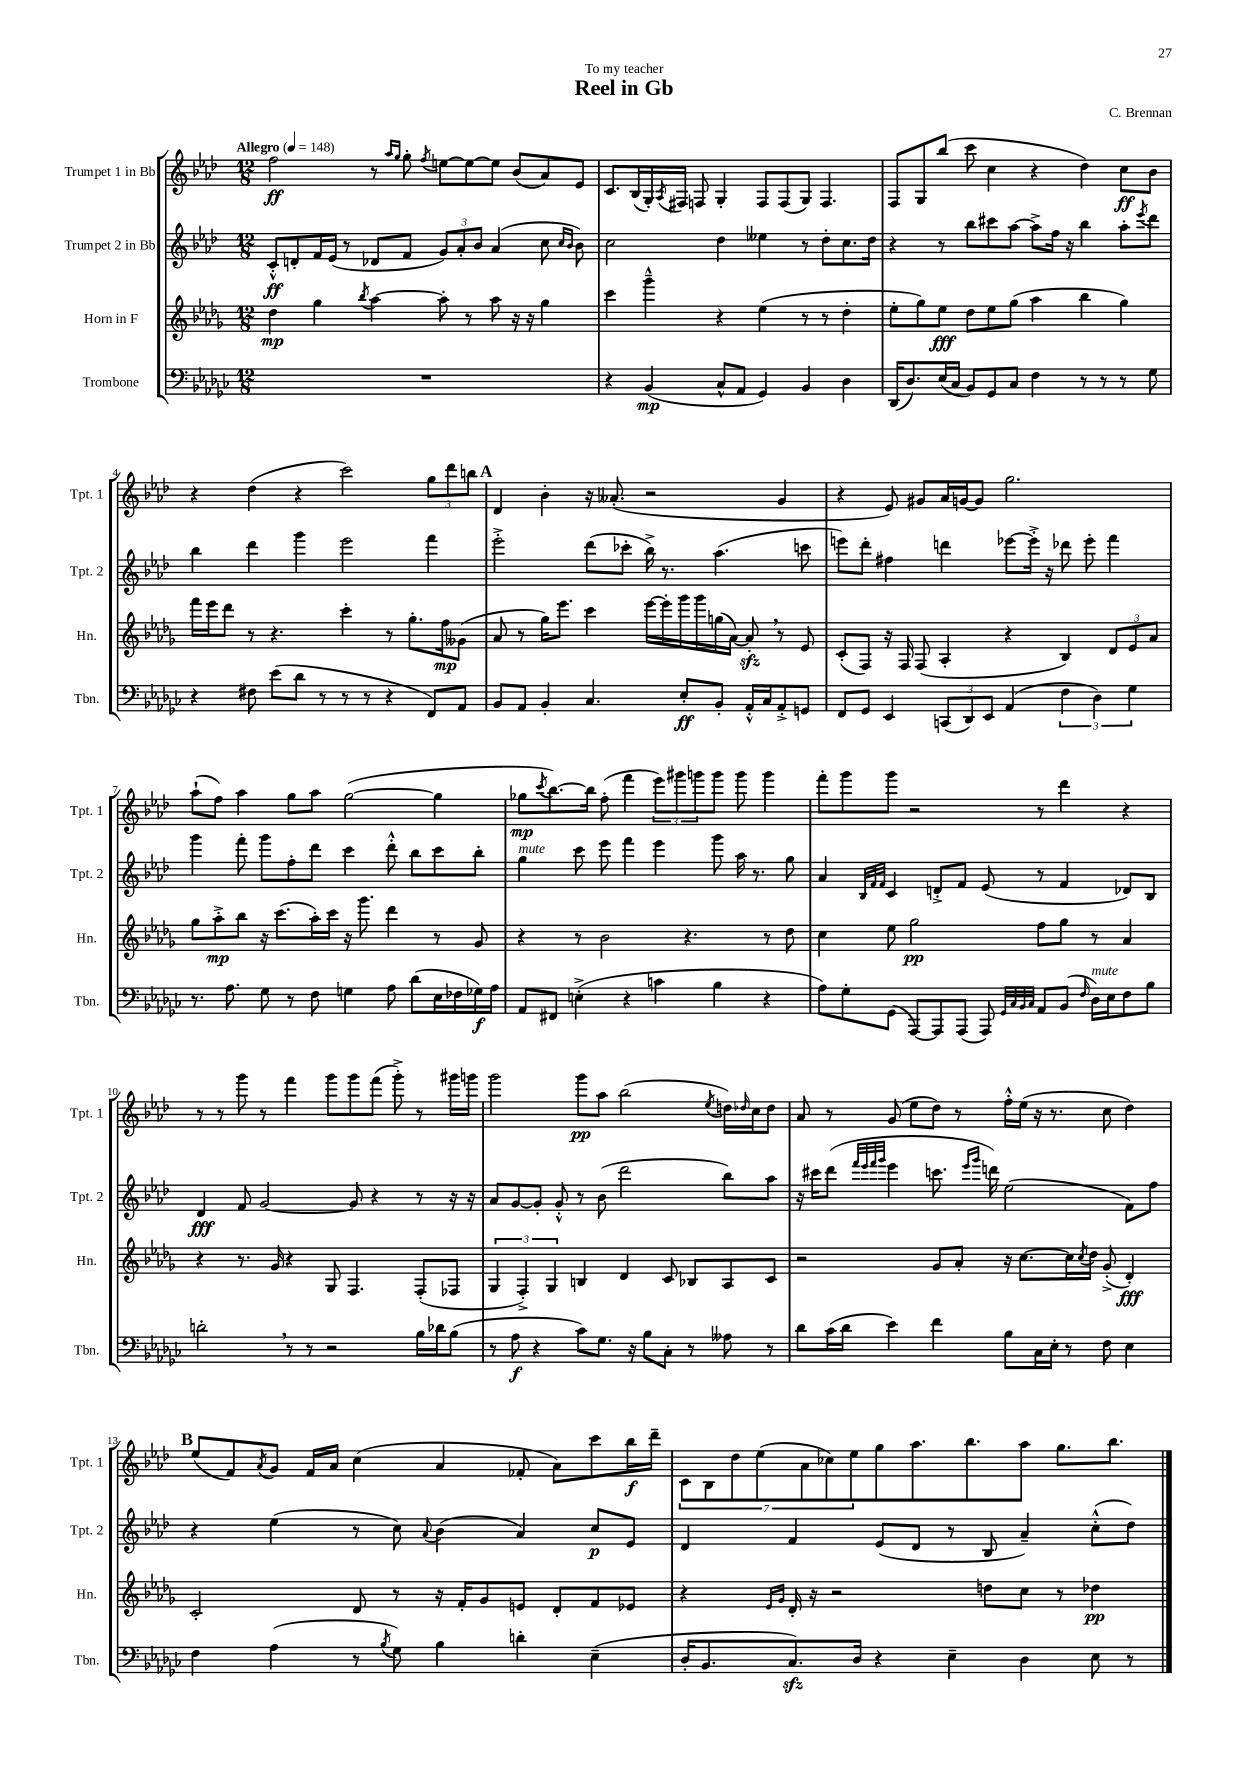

**kern	**kern	**kern	**kern
*staff4	*staff3	*staff2	*staff1
*clefF4	*clefG2	*clefG2	*clefG2
*k[b-e-a-d-g-c-]	*k[b-e-a-d-g-]	*k[b-e-a-d-]	*k[b-e-a-d-]
*M12/8	*M12/8	*M12/8	*M12/8
*MM148	*MM148	*MM148	*MM148
1.r	4dd-	8c'^^	2ff
.	.	8d'	.
.	4gg-	16f	.
.	.	(16e-	.
.	.	8r	.
.	8qbb-	.	.
.	[4aa-	8d-	8r
.	.	.	16qqaa-
.	.	.	16qqgg
.	.	8f	8gg'
.	.	.	8qff
.	8aa-']	12g)	[8ee
.	.	12a-'	.
.	8r	.	8ee_
.	.	12b-	.
.	8aa-	(4a-	8ee]
.	16r	.	(8b-
.	16r	.	.
.	4gg-	8cc	8a-)
.	.	16qqcc	.
.	.	16qqb-	.
.	.	8b-)	8e-
=	=	=	=
4r	4ccc	2cc	8.c
.	.	.	(16B-
(4BB-	4ggg-~^^	.	16G')
.	.	.	8qA-
.	.	.	16F#
.	.	.	8F
8C-^^	4r	4dd-	4G'
8AA-	.	.	.
4GG-)	(4ee-	4ee--	8F
.	.	.	(8F
4BB-	8r	8r	8G)
.	8r	8dd-'	4.F
4D-	4dd-'	8.cc	.
.	.	16dd-	.
=	=	=	=
(16DD-	8ee-'	4r	8F
8.D-)	.	.	.
.	8gg-)	.	8G
(16E-	8ee-	8r	(8bb-
16C-	.	.	.
8BB-)	8dd-	8bb-	8ccc
8GG-	8ee-	8ccc#	4cc
8C-	(8gg-	[8aa-	.
4F	4aa-	8aa-^]	4r
.	.	16ff	.
.	.	16r	.
8r	4bb-	4bb-	4dd-)
8r	.	.	.
8r	4gg-)	8aa-'	8cc
.	.	8qeee-	.
8G-	.	8ddd-	8b-
=	=	=	=
4r	16fff	4bb-	4r
.	16eee-	.	.
.	8ddd-	.	.
8F#	8r	4ddd-	(4dd-
(8e-	4.r	.	.
8d-	.	4ggg	4r
8r	.	.	.
8r	4ccc'	2eee-	2ccc)
8r	.	.	.
4r	8r	.	.
.	8.gg-'	.	.
8FF)	.	4fff	12gg
.	16ff	.	.
.	.	.	12ddd-
8AA-	(8g--	.	.
.	.	.	12bb
=	=	=	=
8BB-	8a-	2eee-'^	4d-
8AA-	8r	.	.
4BB-'	16gg-)	.	4b-'
.	8.eee-	.	.
4.C-	4ccc	(8ddd-	16r
.	.	.	(8.a--'
.	.	8ccc-'	.
.	[16eee-	16bb-^)	2r
.	16eee-']	8.r	.
8E-'	16ggg-	.	.
.	16ggg-	.	.
8BB-'	(16gg	(4.aa-	.
.	[16a-)	.	.
16AA-'^^	8a-']	.	.
16C-	.	.	.
8AA-'^	8r	.	4g
8GG	8e-	8ccc	.
=	=	=	=
8FF	(8c'	8eee)	4r
8GG-	8F)	8ddd-'	.
4EE-	16r	4ff#	8e-)
.	16F	.	.
.	(8F	.	8g#
(12CC	4A-'	4ddd	16a-
.	.	.	[16g
12DD-)	.	.	.
.	.	.	8g]
12EE-	.	.	.
(4AA-	4r	[8eee-	2.gg
.	.	16eee-'^]	.
.	.	16r	.
6F	4B-)	8ddd-	.
.	.	8eee-'	.
6D-)	.	.	.
.	12d-	4fff	.
6G-	12e-	.	.
.	12a-	.	.
=	=	=	=
8.r	8gg-	4ggg	(8aa-`
.	8aa-'^	.	8ff)
8.A-	.	.	.
.	8bb-	8fff'	4aa-
8G-	16r	8ggg	.
.	(8.ccc	.	.
8r	.	8ff'	8gg
8F	16aa-')	8ddd-	8aa-
.	16ccc	.	.
4G	16r	4ccc	([2gg
.	8.ggg-	.	.
8A-	4ddd-	8ddd-'^^	.
(8d-	.	8bb-	.
16E-	8r	8ccc	4gg]
16F-	.	.	.
16G-)	8g-	8bb-'	.
16A-	.	.	.
=	=	=	=
8AA-	4r	4gg	8gg-
.	.	.	8qccc
8FF#	.	.	[8.bb-)
(4E'^	8r	8ccc	.
.	.	.	16bb-]
.	2b-	8eee-	(8ff'
4r	.	4fff	4fff
4c	.	4eee-	12eee-)
.	.	.	12ggg#
.	4.r	.	.
.	.	.	12ggg
4B-	.	8ggg	8ggg
.	.	16aa-	8ggg
.	.	8.r	.
4r	8r	.	4ggg
.	8dd-	8gg	.
=	=	=	=
8A-)	4cc	4a-	8fff'
8G-'	.	.	8ggg
.	.	32qqB-	.
.	.	32qqf	.
.	.	32qqf	.
(8GG-	8ee-	4c	8ggg
[8AAA-)	2gg-	.	2r
8AAA-]	.	8d'^	.
(8AAA-	.	8f	.
8AAA-)	.	(8e-	.
32qqGG-	.	.	.
32qqC-	.	.	.
32qqBB-	.	.	.
32qqC-	.	.	.
8AA-	8ff	8r	8r
(8BB-	8gg-	4f	4ddd-
16qqF	.	.	.
16D-)	8r	.	.
16E-	.	.	.
8F	4a-	8d-)	4r
8B-	.	8B-	.
=	=	=	=
2d'	4r	4d-	8r
.	.	.	8r
.	8.r	8f	8ggg
.	.	[2g	8r
.	16g-	.	.
8r	4r	.	4fff
8r	.	.	.
2r	8G-	.	8ggg
.	4.F	8g]	8ggg
.	.	4r	(8fff
.	.	.	8ggg'^)
16B-	(8F'	8r	8r
16d-	.	.	.
(8B-	8F-	16r	16ggg#
.	.	16r	16ggg
=	=	=	=
8r	6G-	8a-	2ggg
8A-	.	[8g	.
.	6F'^)	.	.
4r	.	8g']	.
.	6G-	.	.
.	.	8g'^^	.
8c-)	4B	8r	8ggg
8.G-	.	(8b-	8aa-
.	4d-	2ddd-	(2bb-
16r	.	.	.
8B-	.	.	.
8C-'	8c	.	.
8r	8B-	.	.
.	.	.	8qee-
8A--	8A-	8bb-)	16dd)
.	.	.	16qqdd-
.	.	.	16cc
8r	8c	8aa-	8dd-
=	=	=	=
8d-	2r	16r	8a-
.	.	16ccc#	.
(16c-	.	(8ddd-	8r
16d-	.	.	.
.	.	32qqfff	.
.	.	32qqeee-	.
.	.	32qqfff	.
.	.	32qqggg	.
4e-)	.	4eee-	(8g
.	.	.	8ee-
4f	8g-	8.ccc	8dd-)
.	8a-'	.	8r
.	.	16qqeee-	.
.	.	16qqggg	.
.	.	16ddd)	.
8B-	16r	(2ee-	16ff'^^
.	[8.cc	.	(16ee-
16C-	.	.	16r
16E-'	.	.	8.r
8r	16cc]	.	.
.	8qcc	.	.
.	16dd-	.	.
8F	(8g-'^	.	8cc
4E-	4d-')	8f)	4dd-)
.	.	8ff	.
=	=	=	=
4F	2c'	4r	(8ee-
.	.	.	8f)
.	.	.	8qa-
(4A-	.	(4ee-	8g
.	.	.	16f
.	.	.	16a-
8r	8d-	8r	(4cc
8qB-	.	.	.
8G-)	8r	8cc)	.
.	.	8qqa-	.
4B-	16r	(4b-	4a-
.	16f'	.	.
.	8g-	.	.
4d'	8e	4a-)	8f-'
.	8d-'	.	8a-)
(4E-~	8f	8cc	8ccc
.	8e-	8e-	16bb-
.	.	.	16ddd-~
=	=	=	=
16D-'	4r	4d-	14c
8.BB-	.	.	.
.	.	.	14B-
.	.	.	14dd-
.	.	.	(14ee-
.	16qqe-	.	.
.	16qqg-	.	.
8.C-)	16d-'	4f	.
.	.	.	14a-
.	16r	.	.
.	.	.	14cc-)
.	2r	.	.
.	.	.	14ee-
16D-	.	.	.
4r	.	(8e-	8gg
.	.	8d-	8.aa-
4E-~	.	8r	.
.	.	.	8.bb-
.	8dd	8B-	.
4D-	8cc	4a-~)	8aa-
.	8r	.	8.gg
8E-	4dd-	(8cc'^^	.
.	.	.	8.bb-
8r	.	8dd-)	.
==	==	==	==
*-	*-	*-	*-
